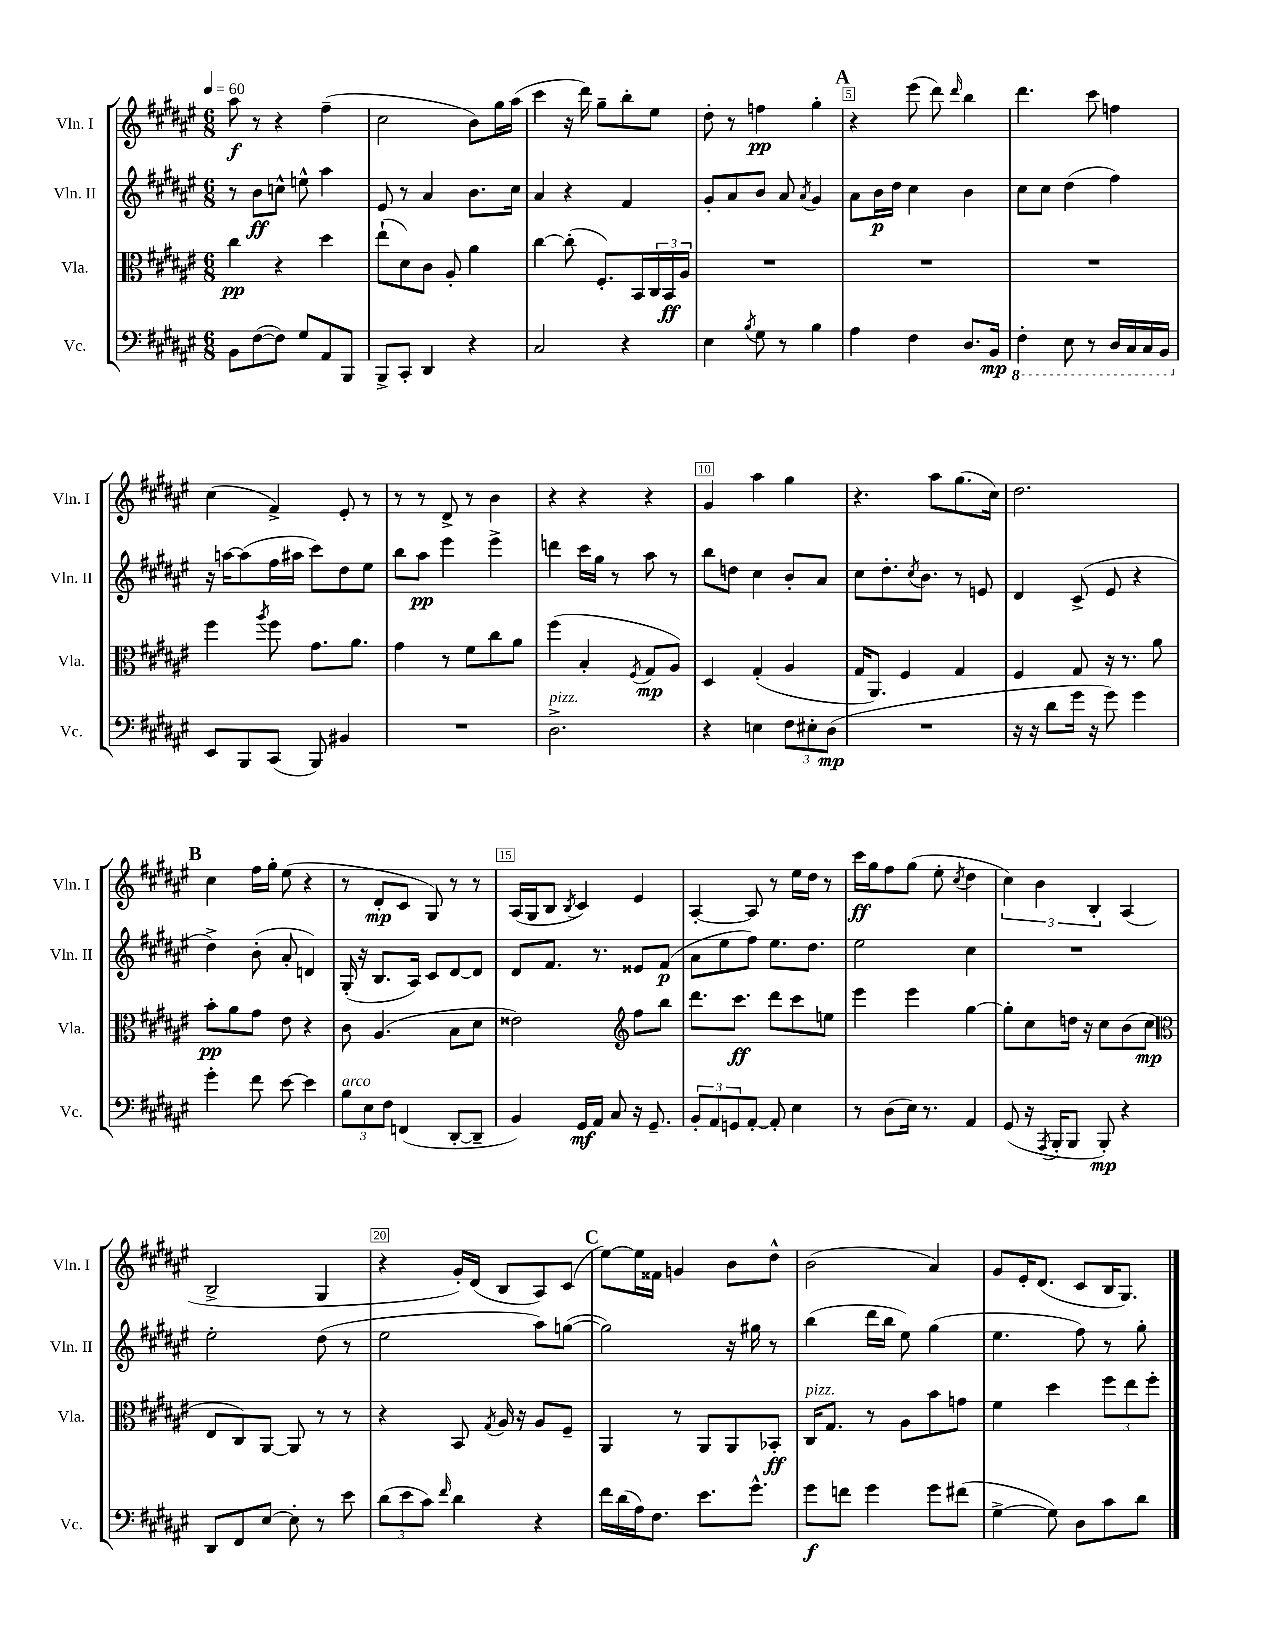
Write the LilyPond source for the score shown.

<<
\new StaffGroup <<
\new Staff = "s0" \with { instrumentName = "Vln. I" shortInstrumentName = "Vln. I" } {
    \clef treble \key fis \major \numericTimeSignature \time 6/8 \tempo 4 = 60
    ais''8\f r8 r4 fis''4--( |
    cis''2 b'8) gis''16 ais''16( |
    cis'''4 r16 dis'''16) gis''8-- b''8-. eis''8 |
    dis''8-. r8 f''4\pp gis''4-. |
    \mark \markup { \bold "A" } r4 eis'''8( dis'''8) \grace { dis'''16 } b''4 |
    dis'''4. cis'''8 f''4 |
    cis''4( fis'4->) eis'8-. r8 |
    r8 r8 dis'8-> r8 b'4 |
    r4 r4 r4 |
    gis'4 ais''4 gis''4 |
    r4. ais''8 gis''8.( cis''16) |
    dis''2. |
    \mark \markup { \bold "B" } cis''4 fis''16 gis''16-. eis''8( r4 |
    r8 dis'8-.\mp cis'8 gis8) r8 r8 |
    ais16( gis16 b8 \acciaccatura { b8 } cis'4) eis'4 |
    ais4~-. ais8 r8 eis''16 dis''16 r8 |
    cis'''16\ff gis''16 fis''8 gis''8( eis''8-. \acciaccatura { cis''8 } dis''4 |
    \tuplet 3/2 { cis''4) b'4 b4-. } ais4( |
    b2-> gis4 |
    r4 gis'16-.) dis'16( b8 ais8) cis'8( |
    \mark \markup { \bold "C" } eis''8~) eis''16 fisis'16 g'4 b'8 dis''8-^ |
    b'2( ais'4) |
    gis'8 eis'16-. dis'8.( cis'8 b16 gis8.) \bar "|." |
}
\new Staff = "s1" \with { instrumentName = "Vln. II" shortInstrumentName = "Vln. II" } {
    \clef treble \key fis \major \numericTimeSignature \time 6/8
    r8 b'8\ff c''8-^ e''8-^ ais''4 |
    eis'8 r8 ais'4 b'8. cis''16 |
    ais'4 r4 fis'4 |
    gis'8-. ais'8 b'8 ais'8 \acciaccatura { ais'8 } gis'4 |
    \mark \markup { \bold "A" } ais'8 b'16\p dis''16 cis''4 b'4 |
    cis''8 cis''8 dis''4( fis''4) |
    r16 a''16~ a''8( fis''16 ais''16 cis'''8) dis''8 eis''8 |
    b''8 ais''8\pp eis'''4 eis'''4-> |
    d'''4 cis'''16 gis''16 r8 ais''8 r8 |
    b''8 d''8 cis''4 b'8-. ais'8 |
    cis''8 dis''8.-. \acciaccatura { cis''8 } b'8. r8 e'8 |
    dis'4 cis'8->( eis'8 r4 |
    \mark \markup { \bold "B" } dis''4->) b'8-.( ais'8-. d'4) |
    gis16-.( r16 b8. ais16) cis'8 dis'8~ dis'8 |
    dis'8 fis'8. r8. eisis'8 fis'8\p( |
    ais'8 eis''8 fis''8) eis''8. dis''8. |
    eis''2 cis''4 |
    R2. |
    eis''2-. dis''8( r8 |
    eis''2 ais''8) g''8~( |
    \mark \markup { \bold "C" } g''2) r16 gis''16 r8 |
    b''4( dis'''16 b''16 eis''8) gis''4( |
    eis''4. fis''8) r8 gis''8-. \bar "|." |
}
\new Staff = "s2" \with { instrumentName = "Vla." shortInstrumentName = "Vla." } {
    \clef alto \key fis \major \numericTimeSignature \time 6/8
    cis''4\pp r4 dis''4 |
    eis''8-!( dis'8) cis'8 ais8-. ais'4 |
    cis''4~ cis''8-.( fis8.-.) b,16 \tuplet 3/2 { cis16 b,16\ff ais16 } |
    R2. |
    \mark \markup { \bold "A" } R2. |
    R2. |
    fis''4 \acciaccatura { ais''8 } fis''8 gis'8. ais'8. |
    gis'4 r8 fis'8 cis''8 ais'8 |
    fis''4( b4-. \acciaccatura { fis8 } gis8\mp ais8) |
    dis4 gis4-.( ais4 |
    gis16 ais,8.) fis4 gis4 |
    fis4 gis8 r16 r8. ais'8 |
    \mark \markup { \bold "B" } b'8-.\pp ais'8 gis'8 eis'8 r4 |
    cis'8 ais4.( b8 dis'8 |
    eisis'2) \clef treble fis''8 b''8 |
    dis'''8. cis'''8.\ff dis'''8 cis'''8 e''8 |
    eis'''4 eis'''4 gis''4~ |
    gis''8-. cis''8 d''16 r16 cis''8 b'8( cis''8\mp |
    \clef alto eis8 cis8) ais,8~ ais,8 r8 r8 |
    r4 b,8 \acciaccatura { gis8 } ais16 r16 ais8 fis8-- |
    \mark \markup { \bold "C" } ais,4 r8 ais,8 ais,8 bes,8-.\ff |
    cis16^\markup { \italic "pizz." } gis8. r8 ais8 b'8 g'8 |
    fis'4 dis''4 \tuplet 3/2 { fis''8 eis''8 fis''8-. } \bar "|." |
}
\new Staff = "s3" \with { instrumentName = "Vc." shortInstrumentName = "Vc." } {
    \clef bass \key fis \major \numericTimeSignature \time 6/8
    b,8 fis8~( fis8) gis8 ais,8 b,,8 |
    b,,8-> cis,8-. dis,4 r4 |
    cis2 r4 |
    eis4 \acciaccatura { b8 } gis8 r8 b4 |
    \mark \markup { \bold "A" } ais4 fis4 dis8. b,16\mp |
    \ottava #-1 fis,4-. eis,8 r8 dis,16 cis,16 cis,16 b,,16 \ottava #0 |
    eis,8 b,,8 cis,8( b,,8) bis,4 |
    R2. |
    dis2.->^\markup { \italic "pizz." } |
    r4 e4 \tuplet 3/2 { fis8 eis8-. dis8\mp( } |
    R2. |
    r16 r16 dis'8 gis'16 r16 gis'8) gis'4 |
    \mark \markup { \bold "B" } gis'4-. fis'8 eis'8~ eis'4 |
    \tuplet 3/2 { b8^\markup { \italic "arco" } eis8 fis8 } f,4( dis,8~-. dis,8-- |
    b,4) gis,16\mf ais,16 cis8 r16 gis,8.-- |
    \tuplet 3/2 { b,8-. ais,8 g,8 } ais,8~-. ais,8-. eis4 |
    r8 dis8( eis16) r8. ais,4 |
    gis,8( r16 \acciaccatura { ais,,8 } b,,16-. b,,8 b,,8-.\mp) r4 |
    dis,8 fis,8 eis8~ eis8-. r8 eis'8 |
    \tuplet 3/2 { dis'8( eis'8 cis'8) } \grace { fis'16 } dis'4 r4 |
    \mark \markup { \bold "C" } fis'16 dis'16( ais16) fis8. eis'8. gis'8.-^ |
    gis'8\f f'8 gis'4 gis'8 fis'8( |
    gis4~-> gis8) dis8 cis'8 dis'8 \bar "|." |
}
>>
>>
\layout { \context { \Score \override BarNumber.break-visibility = ##(#f #t #t) barNumberVisibility = #(every-nth-bar-number-visible 5) \override BarNumber.stencil = #(make-stencil-boxer 0.1 0.3 ly:text-interface::print) } }
